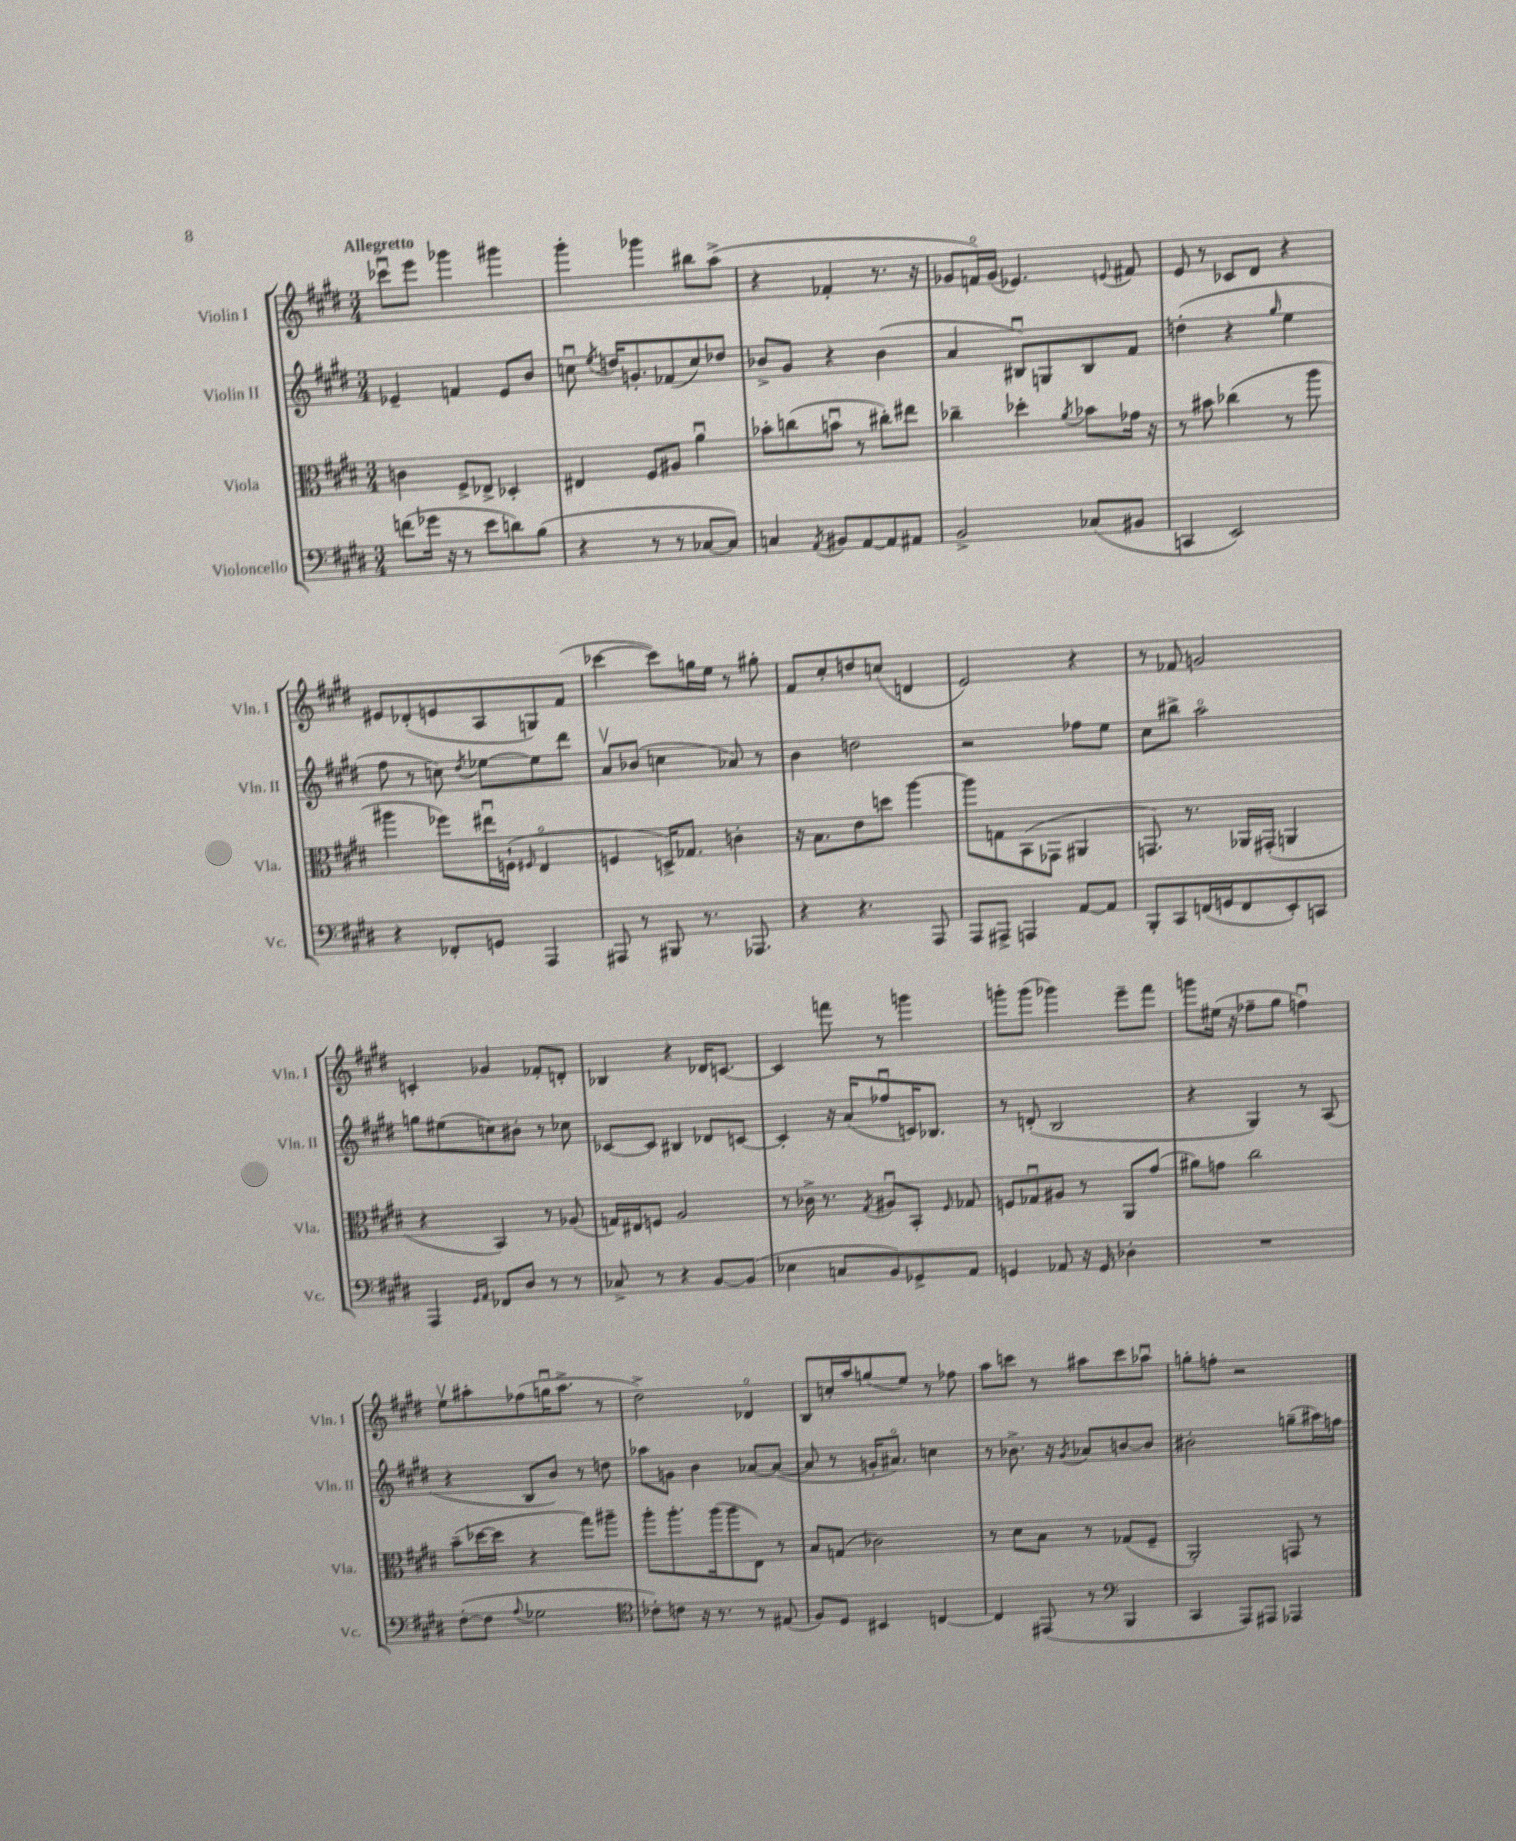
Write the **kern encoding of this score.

**kern	**kern	**kern	**kern
*staff4	*staff3	*staff2	*staff1
*clefF4	*clefC3	*clefG2	*clefG2
*k[f#c#g#d#]	*k[f#c#g#d#]	*k[f#c#g#d#]	*k[f#c#g#d#]
*M3/4	*M3/4	*M3/4	*M3/4
(8f\L	4c\	4e-~/	8ccc-u\L
16g-\Jk	.	.	8eee\J
16r	.	.	.
8r	8F#^/L	4f/	4ggg-\
8e\L	8E-^/J	.	.
8d\)	4D-'/	8e-/L	4ggg#\
(8B\J	.	8b/J	.
=	=	=	=
4r	4E#/	8ccu\	4ggg#'\
.	.	8qee/	.
.	.	16dd/LK	.
.	.	8.g'/	.
8r	8F#/L	.	4ggg-\
8r	8A#/J	(8f-/	.
[8C-/L	4au\	8cc/)	8bb#\L
8C-/]J)	.	8dd-/J	(8aa^\J
=	=	=	=
4C/	8b-'\L	8b-^/L	4r
.	(8cc\	8g#/J	.
8qAA/	.	.	.
8BB#/L	8bu\J	4r	4f-'/
[8AA/	8r	.	.
8AA/]	8cc#'\L)	(4b-\	8.r
8AA#/J	8ee#\J	.	.
.	.	.	16r
=	=	=	=
2BB^/	4cc-~\	4a/	8g-/L
.	.	.	16fo/L)
.	.	.	(16g-/JJ
.	4dd-'\	8B#u/L)	4.e-/)
.	.	8G/	.
.	8qa/	.	.
(8C-/L	8b-\L	8B#/	.
.	.	.	8qqe/
8BB#/J	16g-\Jk	8f#/J	8f#/
.	16r	.	.
=	=	=	=
4CC/	8r	(4dd'\	8e/
.	8b#\	.	8r
2EE/)	(4cc-\	4r	8c-/L
.	.	.	8d#/J
.	.	16qqgg#/	.
.	8r	4ee\	4r
.	8aa\	.	.
=	=	=	=
4r	4aa#\	8ff#\	8e#/L
.	.	8r	(8d-'/
8FF-'/L	8ff-\L)	8cc\)	8e/
.	.	8qdd#/	.
8GG/J	16ee#u\L	[8ee-\L	8A/
.	(16F`\JJ	.	.
.	16qqF#/	.	.
4AAA/	4Eo/	8ee-\]	8G/)
.	.	8ddd#\J	(8f#/J
=	=	=	=
8AAA#/	4F/	8av/L	[4ccc-\
8r	.	(8b-/J	.
8BBB#/	16D^/LK)	4cc\	8ccc-\]L)
.	8.G-/J	.	.
8.r	.	.	16gg\L
.	.	.	16ee\JJ
.	4c'\	8a-/)	8r
8.AAA-/	.	.	.
.	.	8r	8gg#'\
=	=	=	=
4r	16r	4b\	8f#/L
.	8.B\L	.	.
.	.	.	8cc#'/
4.r	8e\	2dd\	8dd/
.	8dd\J	.	(8cc/J
.	[4aa\	.	4d/
8AAA/	.	.	.
=	=	=	=
8AAA/L	8aa\]L	2r	2e/)
8AAA#^/J	8G\	.	.
4AAA/	(8BB\	.	.
.	8GG-\J	.	.
[8AA/L	4AA#/	8ff-\L	4r
8AA/]J	.	8ee\J	.
=	=	=	=
8BBB'/L	8.GG/)	8cc#\L	8r
8CC#/	.	8bb#^\J	8f-/
.	8.r	.	.
(16FF/L	.	2aao\	2g/
16GG/J	.	.	.
8FF/	16AA-/LL	.	.
.	(16GG#'/JJ	.	.
8EE'/)	4AA/	.	.
8CC/J	.	.	.
=	=	=	=
4AAA/	4r	8gg\L	4c'/
.	.	(8ee#\	.
16qqGG#/LL	.	.	.
16qqAA/JJ	.	.	.
8FF-/L	4BB/)	8cc\)	4g-/
8D#/J	.	8b#'\J	.
8r	8r	8r	8f-'/L
8r	(8A-/	8cc-\	8d'/J
=	=	=	=
8C-^/	16G/LL)	[8c-/L	4B-/
.	16E#/J	.	.
8r	8F/J	8c-/]J	.
4r	2A/	4B#/	4r
[8BB/L	.	8d-/L	16d-/LK
.	.	.	[8.c/J
(8BB/]J	.	[8c/J	.
=	=	=	=
4E-\	8r	4c'/]	4c/]
.	16c-^\	.	.
.	8.r	.	.
8C/L	.	16r	8fff\
.	.	(16a/LK	.
.	8qG#/	.	.
8BB/)	8A#u/L	8ff-u/	8r
8GG-^/	8BB'/J	16c/K)	4ggg\
.	.	8.B-/J	.
.	16qqF#/	.	.
8AA/J	8G-/	.	.
=	=	=	=
4GG/	8F/L	8r	8ggg'\L
.	8G-u/	(8d'/	(8ggg\J
8AA-/	8A#/J	2B/	4ggg-\)
16r	8r	.	.
16GG/	.	.	.
4D-'\	8AA/L	.	8eee~\L
.	(8g#/J	.	8fff#\J
=	=	=	=
2.r	8a#\L)	4r	8ggg\L
.	8g\J	.	(16ee#\Jk
.	.	.	16r
.	2cc#\	4G#/)	8ff-~\L
.	.	.	8gg#\J
.	.	8r	4ffu\)
.	.	(8A/	.
=	=	=	=
([8F#'\L	(8b~\L	4r	8eev\L
8F#\]J	[16dd-\L	.	8aa#'\
.	16dd-\]JJ	.	.
8qqA/	.	.	.
2G-\	4r	8B/L	(8ff-\
.	.	8b/J)	16ggu\K
.	.	.	8.aa#^\J
.	8gg#\L)	8r	.
.	8aa#~\J	8dd\	8r
=	=	=	=
*clefC4	*	*	*
8c-'\L)	8aa'\L	8aa-\L	2dd#^\)
8c\J	8.aa'\	8g\J	.
16r	.	4b\	.
8.r	(16aa\k	.	.
.	8aa\	.	.
8r	8E\J)	[8a-/L	4d-o/
(8E#/	8r	(8a-/_J	.
=	=	=	=
8F#/L)	8B/L	8a-/]	8B/L
8D#/J	(8G/J	8r	16cc'/L
.	.	.	16aa/J
4BB#/	2c-\)	16g'/LK	(8gg/
.	.	8.a#o/J)	.
.	.	.	8ee/J)
[4C/	.	4cc\	8r
.	.	.	8ff-\
=	=	=	=
4C/]	8r	8r	8aa\L
.	8d#\L	8.b-^\	8ccc\J
(8EE#/	8B\J	.	8r
.	.	16r	.
.	.	8qg#/	.
8r	8r	8a-/L	8aa#\L
*clefF4	*	*	*
4BBB/	(8G-/L	[8b/	8ccc\
.	8F#~/J	8b/]J	8aa-u\J
=	=	=	=
4CC#/	2AA'/)	2b#'\	8gg'\L
.	.	.	8ff'\J
8AAA/L)	.	.	2r
8AAA#/J	.	.	.
4AAA-/	8GG/	(8gg~\L	.
.	8r	16aa#\L)	.
.	.	16ff\JJ	.
==	==	==	==
*-	*-	*-	*-
